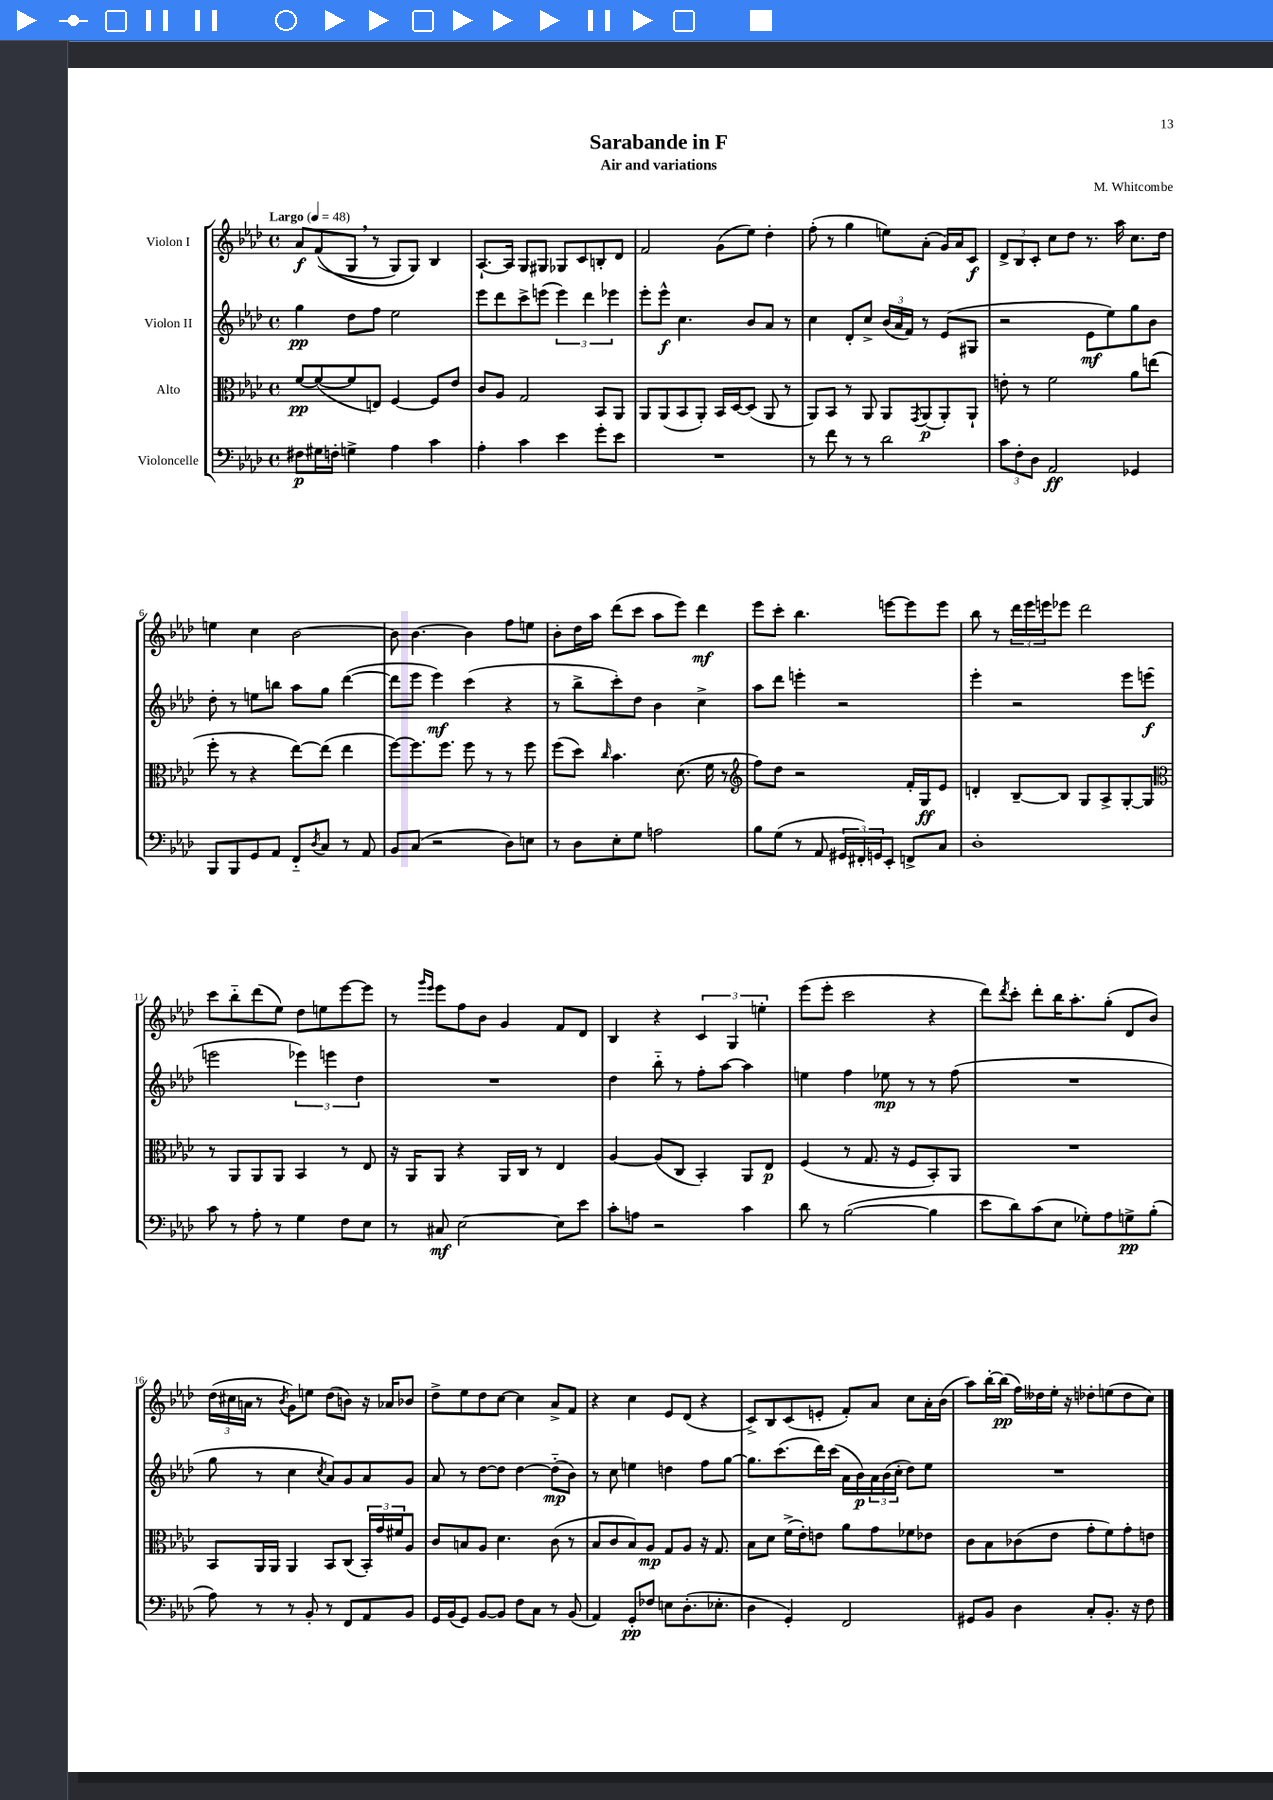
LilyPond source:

\header { title = "Sarabande in F" composer = "M. Whitcombe" subtitle = "Air and variations" }
<<
\new StaffGroup <<
\new Staff = "s0" \with { instrumentName = "Violon I" } {
    \clef treble \key aes \major \defaultTimeSignature \time 4/4 \tempo "Largo" 4 = 48
    aes'8\f f'8(\( g8 \breathe r8 g8) g8\) bes4 |
    aes8.~-! aes16 g8 gis8 ges8 c'8 b8-. des'8 |
    f'2 g'8( ees''8) des''4-. |
    f''8-.( r8 g''4 e''8) aes'8-.( g'16) aes'16 c'8\f |
    \tuplet 3/2 { des'8-> bes8 c'8-. } c''8 des''8 r8. aes''16 c''8. des''16 |
    e''4 c''4 bes'2~ |
    bes'8 bes'4.~ bes'4 f''8 e''8 |
    bes'8-. des''16 aes''16 des'''8( c'''8 aes''8 ees'''8) des'''4\mf |
    ees'''8 c'''8-. bes''4. e'''8~ e'''8 e'''8 |
    bes''8 r8 \tuplet 3/2 { des'''16 ees'''16 e'''16 } ees'''8 des'''2 |
    c'''8 bes''8-_ des'''8( ees''8) des''8 e''8 ees'''8~ ees'''8 |
    r8 \grace { g'''16 ees'''16 } ees'''8 f''8 bes'8 g'4 f'8 des'8 |
    bes4 r4 \tuplet 3/2 { c'4 g4 e''4-. } |
    ees'''8( ees'''8-. c'''2 r4 |
    des'''8) \acciaccatura { des'''8 } c'''8-. des'''8-. bes''16 aes''8.-. g''8-.( des'8 bes'8) |
    \tuplet 3/2 { des''16( cis''16 a'16 } r8 \acciaccatura { bes'8 } g'8) e''8 des''8( b'8) r16 aes'16 bes'8 |
    des''8-> ees''8 des''8 c''8~ c''4 aes'8-> f'8 |
    r4 c''4 ees'8 des'8( r4 |
    c'8->) bes8 c'8( e'8-. f'8-.) aes'8 c''8 aes'16-. bes'16( |
    aes''8) bes''16~-. bes''16\pp( f''16) deses''16 ees''16-. r16 des''8-. e''8( des''8 c''8) \bar "|." |
}
\new Staff = "s1" \with { instrumentName = "Violon II" } {
    \clef treble \key aes \major \defaultTimeSignature \time 4/4
    g''4\pp des''8 f''8 ees''2 |
    ees'''8 des'''8 c'''8-> e'''8( \tuplet 3/2 { e'''4) des'''4 ees'''4 } |
    ees'''8-. ees'''8-^\f c''4. bes'8 aes'8 r8 |
    c''4 des'8-. c''8-> \tuplet 3/2 { bes'16( aes'16 f'16) } r8 ees'8( gis8 |
    r2 ees'8\mf ees''8) g''8 bes'8 |
    des''8-. r8 e''8 b''8 aes''8 g''8 des'''4~( |
    des'''8 ees'''8 ees'''4\mf) c'''4( r4 |
    r8 bes''8-> c'''8-.) des''8 bes'4 c''4-> |
    aes''8 des'''8 e'''4-. r2 |
    ees'''4-. r2 ees'''8 e'''8\f( |
    e'''2 \tuplet 3/2 { ees'''4) e'''4 des''4 } |
    R1 |
    des''4 bes''8-_ r8 f''8-. aes''8~ aes''4 |
    e''4 f''4 ees''8\mp r8 r8 f''8( |
    R1 |
    g''8 r8 c''4 \acciaccatura { c''8 } aes'8) g'8 aes'8 g'8 |
    aes'8 r8 des''8~ des''8 des''4~ des''8-_\mp( bes'8) |
    r8 c''8 e''4 d''4 f''8 g''8~ |
    g''8. c'''8.( des'''16) c'''16( aes'16 bes'16\p) \tuplet 3/2 { aes'16 bes'16( c''16-. } des''8) ees''8 |
    R1 \bar "|." |
}
\new Staff = "s2" \with { instrumentName = "Alto" } {
    \clef alto \key aes \major \defaultTimeSignature \time 4/4
    f'8~\pp f'8~( f'8 e8) f4~ f8 ees'8 |
    c'8 aes8 g2 bes,8 aes,8 |
    aes,8 aes,8( bes,8 aes,8-.) bes,16 des16~ des8( aes,8 r8 |
    aes,8) bes,8 r8 aes,8 aes,8 \acciaccatura { g,8 } aes,8\p( aes,8-.) aes,8-! |
    e'8-. r8 f'2 aes'8 e''8( |
    f''8-. r8 r4 ees''8~) ees''8( ees''4 |
    f''8~) f''8. f''8. f''8 r8 r8 f''8 |
    f''8( des''8) \grace { c''16 } bes'4. des'8.( f'16 r8 |
    \clef treble f''8) des''8 r2 f'16-. g16\ff ees'8 |
    d'4-. bes8~-- bes8 g8 aes8-> g8~-. g8 |
    \clef alto r8 aes,8 aes,8 aes,8 bes,4 r8 ees8 |
    r16 aes,16 aes,8 r4 aes,16 c16 r8 ees4 |
    aes4~ aes8( c8 bes,4-.) aes,8 ees8\p |
    f4( r8 g8. r16 f8 bes,8-.) aes,8 |
    R1 |
    bes,8 aes,16 aes,16 aes,4 bes,8 c8( \tuplet 3/2 { bes,16-.) g'16 fis'16 } aes8 |
    c'8 b8 aes8 des'4. c'8( r8 |
    bes8 c'8 bes8) aes8\mp g8 aes8 r16 g8. |
    bes8 des'8 f'16->( ees'16-.) e'8 aes'8 g'8 fes'8 ees'8 |
    c'8 bes8 ces'8( ees'8 g'8-. f'8) g'8-. e'8 \bar "|." |
}
\new Staff = "s3" \with { instrumentName = "Violoncelle" } {
    \clef bass \key aes \major \defaultTimeSignature \time 4/4
    fis8\p gis16 f16-. g4-> aes4 c'4 |
    aes4-. c'4 ees'4 g'8-. ees'8 |
    R1 |
    r8 f'8 r8 r8 des'2 |
    \tuplet 3/2 { c'8 f8-. des8 } aes,2\ff ges,4 |
    bes,,8 bes,,8 g,8 aes,8 f,8-_ \acciaccatura { des8 } c8 r8 aes,8 |
    bes,8 c8( r2 des8) e8 |
    r8 des8 ees8-. g8 a2 |
    bes8 g8( r8 aes,8 \tuplet 3/2 { gis,16 fis,16-.) g,16 } ees,8-. f,8-> c8 |
    des1-. |
    c'8 r8 aes8-. r8 g4 f8 ees8 |
    r8 cis8\mf ees2~ ees8 ees'8 |
    c'8-. a8 r2 c'4 |
    des'8 r8 bes2~( bes4 |
    ees'8 des'8) c'8( ees8 ges8-.) aes8 g8->\pp bes8-.( |
    aes8) r8 r8 bes,8-. r8 f,8 aes,8 bes,8 |
    g,16 bes,16( g,8) bes,8~ bes,8 f8 c8 r8 bes,8( |
    aes,4) g,8-.\pp fes8 e8 des8.-.( ees8.-. |
    des4 g,4-.) f,2 |
    gis,8 bes,8 des4 c8-. bes,8.-. r16 f8 \bar "|." |
}
>>
>>
